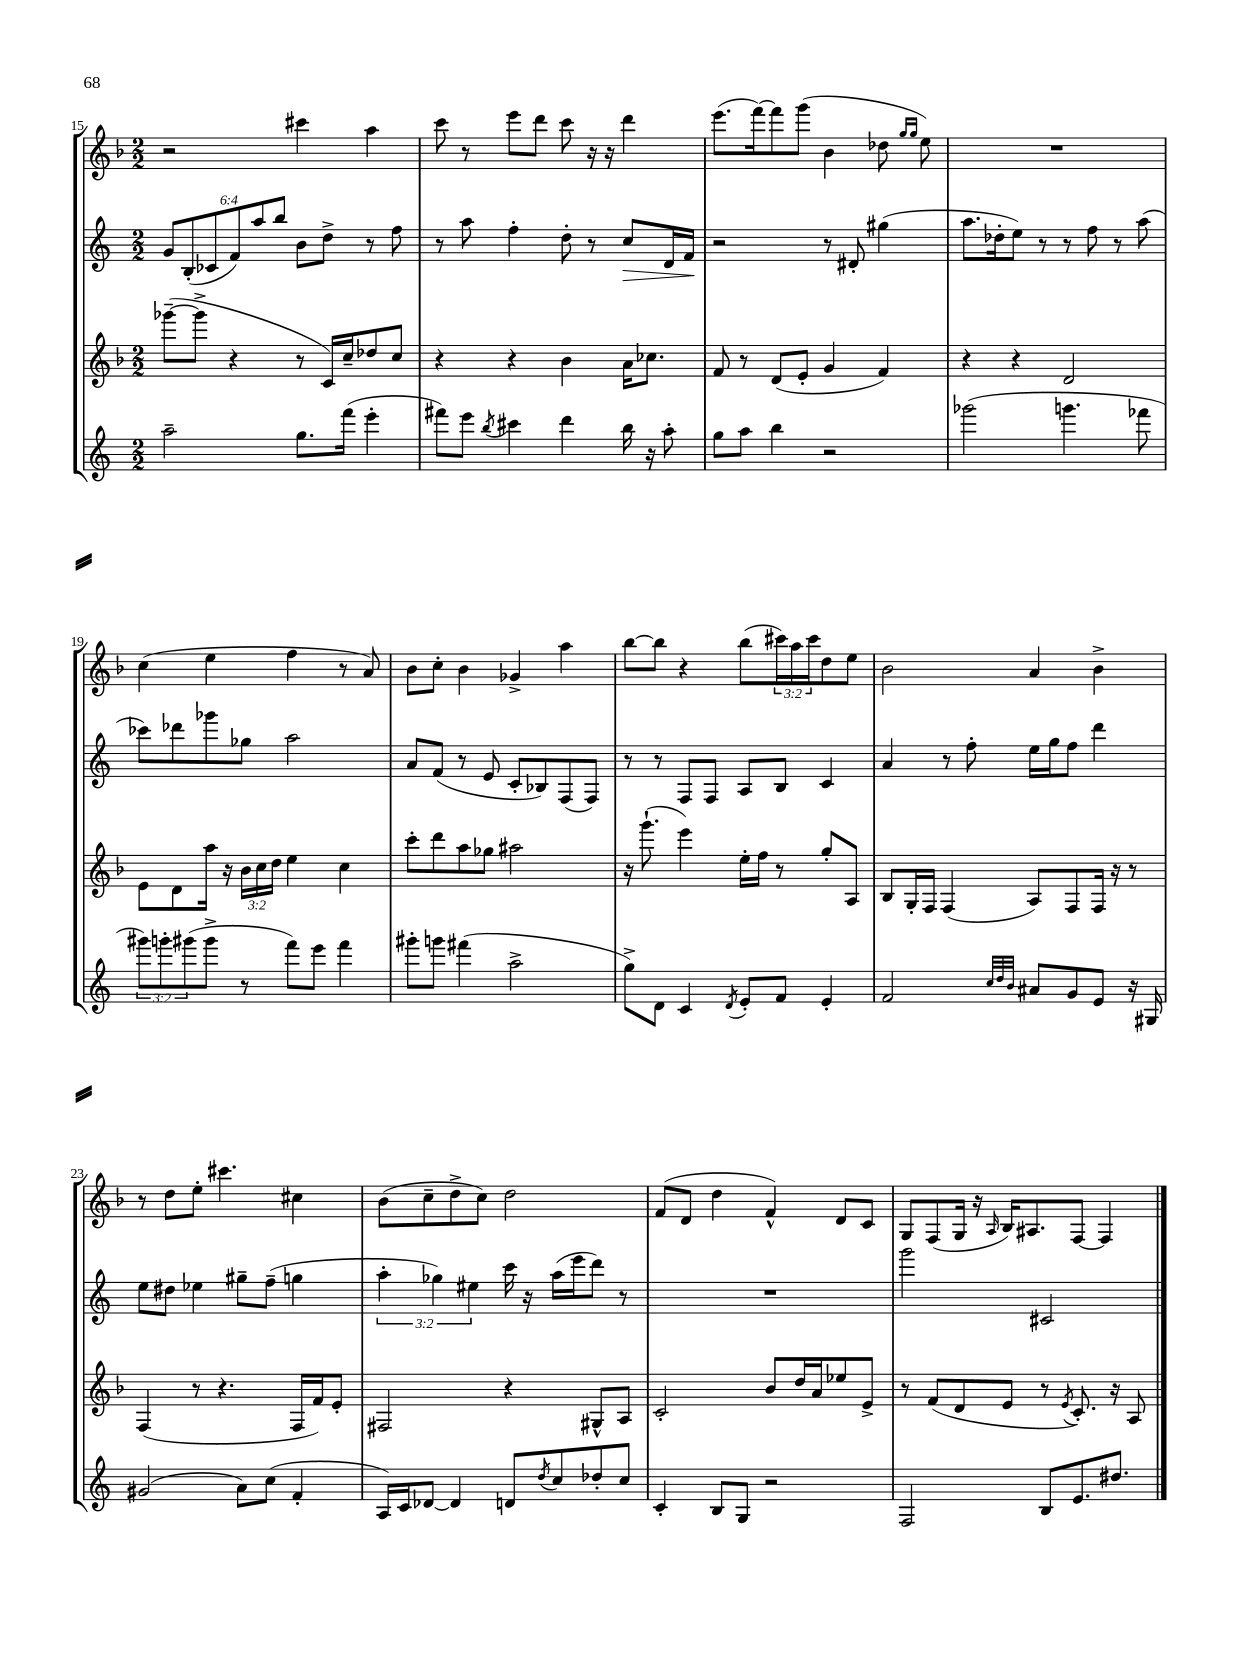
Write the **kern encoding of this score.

**kern	**kern	**kern	**kern
*staff4	*staff3	*staff2	*staff1
*clefG2	*clefG2	*clefG2	*clefG2
*k[]	*k[b-]	*k[]	*k[b-]
*M2/2	*M2/2	*M2/2	*M2/2
2aa~	([8ggg-~	12g	2r
.	.	(12B'	.
.	8ggg-^]	.	.
.	.	12c-	.
.	4r	12f)	.
.	.	12aa	.
.	.	12bb	.
8.gg	8r	8b	4ccc#
.	16c)	8dd^	.
(16fff	16cc~	.	.
4eee'	8dd-	8r	4aa
.	8cc	8ff	.
=	=	=	=
8fff#)	4r	8r	8ccc
8eee	.	8aa	8r
8qbb	.	.	.
4ccc#	4r	4ff'	8eee
.	.	.	8ddd
4ddd	4b-	8dd'	8ccc
.	.	8r	16r
.	.	.	16r
16bb	16a	8cc	4ddd
16r	8.cc-	.	.
8aa'	.	16d	.
.	.	16f	.
=	=	=	=
8gg	8f	2r	(8.eee
8aa	8r	.	.
.	.	.	[16fff)
4bb	(8d	.	8fff]
.	8e'	.	(8ggg
2r	4g	8r	4b-
.	.	8d#'	.
.	4f)	(4gg#	8dd-
.	.	.	16qqgg
.	.	.	16qqgg
.	.	.	8ee)
=	=	=	=
(2ggg-	4r	8.aa	1r
.	.	16dd-'	.
.	4r	8ee)	.
.	.	8r	.
4.ggg	2d	8r	.
.	.	8ff	.
.	.	8r	.
8fff-	.	(8aa	.
=	=	=	=
12ggg#)	8e	8ccc-)	(4cc
12ggg'	.	.	.
.	8d	8ddd-	.
(12ggg#	.	.	.
8ggg#^	16aa	8ggg-	4ee
.	16r	.	.
8r	24b-	8gg-	.
.	24cc	.	.
.	24dd	.	.
8fff)	4ee	2aa	4ff
8eee	.	.	.
4fff	4cc	.	8r
.	.	.	8a)
=	=	=	=
8ggg#'	8ccc'	8a	8b-
8ggg	8ddd	(8f	8cc'
(4fff#	8aa	8r	4b-
.	8gg-	8e	.
2aa^	2aa#	8c'	4g-^
.	.	8B-)	.
.	.	(8F	4aa
.	.	8F)	.
=	=	=	=
8gg^)	16r	8r	[8bb-
.	(8.ggg`	.	.
8d	.	8r	8bb-]
4c	4eee)	8F	4r
.	.	8F	.
8qd	.	.	.
8e'	16ee'	8A	(8bb-
.	16ff	.	.
8f	8r	8B	24ccc#)
.	.	.	24aa
.	.	.	24ccc#
4e'	8gg'	4c	8dd
.	8A	.	8ee
=	=	=	=
2f	8B-	4a	2b-
.	16G'	.	.
.	16F	.	.
.	(4F	8r	.
.	.	8ff'	.
32qqcc	.	.	.
32qqdd	.	.	.
32qqb	.	.	.
8a#	8A)	16ee	4a
.	.	16gg	.
8g	8F	8ff	.
8e	16F	4ddd	4b-^
.	16r	.	.
16r	8r	.	.
16G#	.	.	.
=	=	=	=
(2g#	(4F	8ee	8r
.	.	8dd#	8dd
.	8r	4ee-	8ee'
.	4.r	.	4.ccc#
8a)	.	8gg#~	.
(8cc	.	(8ff~	.
4f'	16F	4gg	4cc#
.	16f)	.	.
.	8e'	.	.
=	=	=	=
16A)	2F#	6aa'	(8b-
16c	.	.	.
[8d-	.	.	8cc~
.	.	6gg-)	.
4d-]	.	.	8dd^
.	.	6ee#	.
.	.	.	8cc)
8d	4r	16ccc	2dd
.	.	16r	.
8qdd	.	.	.
8cc	.	(16aa	.
.	.	16eee	.
8dd-'	8G#^^	8ddd)	.
8cc	8A	8r	.
=	=	=	=
4c'	2c'	1r	(8f
.	.	.	8d
8B	.	.	4dd
8G	.	.	.
2r	8b-	.	4f^^)
.	16dd	.	.
.	16a	.	.
.	8ee-	.	8d
.	8e^	.	8c
=	=	=	=
2F	8r	2ggg	8G
.	(8f	.	(8F
.	8d	.	16G
.	.	.	16r
.	.	.	16qqA
.	8e	.	16B-)
.	.	.	8.A#
8B	8r	2c#	.
.	8qe	.	.
8.e	8.c')	.	[8F
.	.	.	4F]
8.dd#	16r	.	.
.	8A	.	.
==	==	==	==
*-	*-	*-	*-
